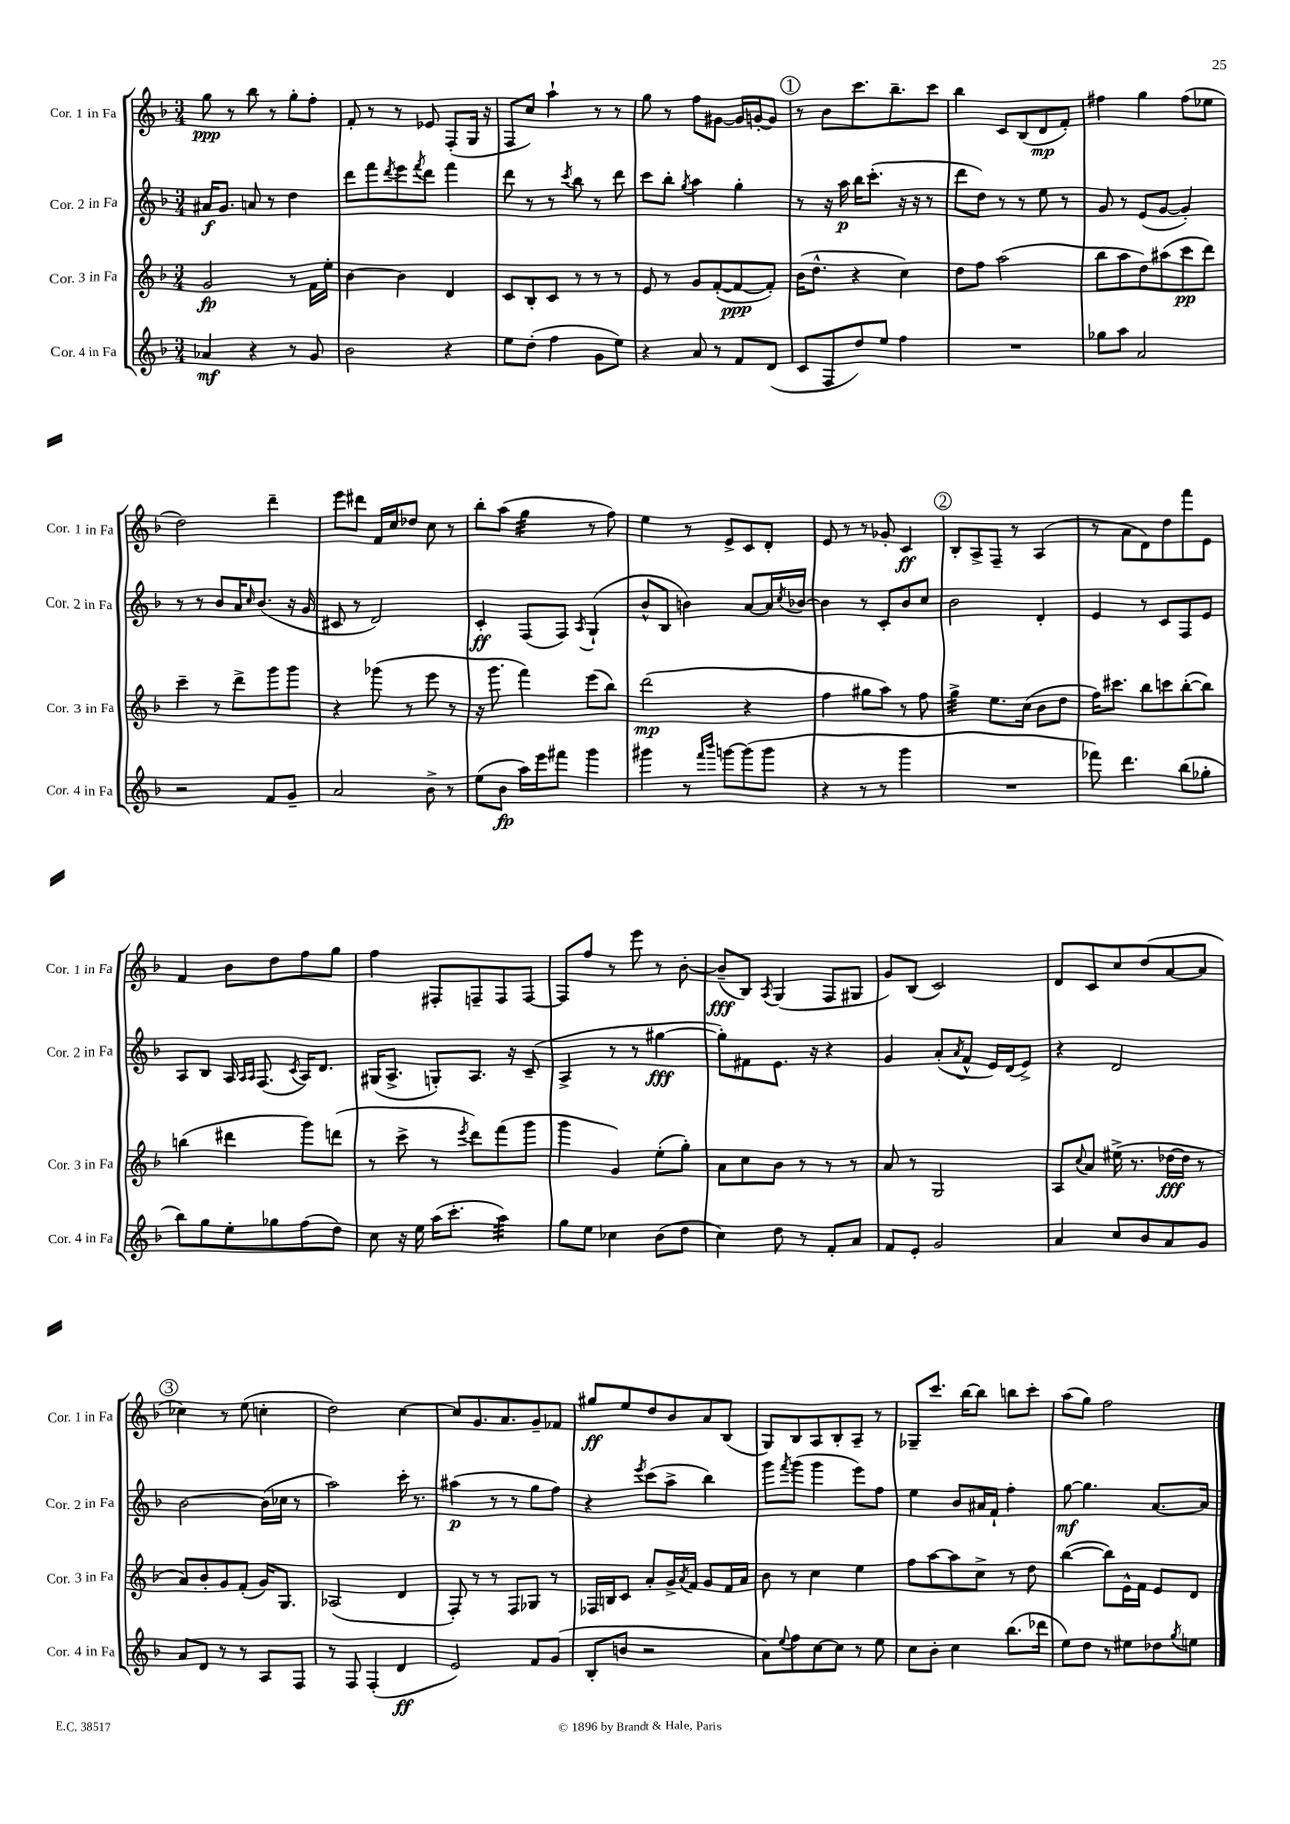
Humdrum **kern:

**kern	**kern	**kern	**kern
*staff4	*staff3	*staff2	*staff1
*clefG2	*clefG2	*clefG2	*clefG2
*k[b-]	*k[b-]	*k[b-]	*k[b-]
*M3/4	*M3/4	*M3/4	*M3/4
4a-/	2g/	16a#/LK	8gg\
.	.	8.g/J	.
.	.	.	8r
4r	.	8a/	8bb-\
.	.	8r	8r
8r	8r	4dd\	8gg'\L
8g/	16f\LL	.	8ff'\J
.	16ee'\JJ	.	.
=	=	=	=
2b-\	[4b-\	8ddd\L	8f'/
.	.	8fff\	8r
.	.	8qddd/	.
.	4b-\]	8eee\	8r
.	.	8qfff/	.
.	.	8ddd\J	8e-/
4r	4d/	4fff\	(8F'/L
.	.	.	16G/Jk
.	.	.	16r
=	=	=	=
8ee\L	8c/L	8ddd\	8F/L
(8dd'\J	8B-'/	8r	8cc/J)
4ff\	8c/J	8r	4aa`\
.	.	8qccc/	.
.	8r	8bb-\	.
8g\L	8r	8r	8r
8ee\J)	8r	8ddd\	8r
=	=	=	=
4r	8e/	8ccc\L	8gg\
.	8r	8bb-'\J	8r
.	.	8qgg/	.
8a/	8g/L	4aa\	8ff\L
8r	([8f'/	.	[8g#\J
8f/L	8f/_	4gg'\	16g#/]LL
.	.	.	[16g'/J
(8d/J	8f'/]J)	.	8g/]J
=	=	=	=
8c/L	(16b-\LK	8r	8r
.	8.dd^^\J	.	.
8F/	.	16r	8b-\L
.	.	16aa\	.
8dd/)	4r	16bb-\LK	8.ccc\
.	.	(8.ccc'\J	.
8ee/J	.	.	.
.	.	.	8.bb-~\
4ff\	4cc\)	16r	.
.	.	16r	.
.	.	8r	8ccc\J
=	=	=	=
2.r	8dd\L	8ddd\L	4bb-\
.	8ff\J	8dd\J)	.
.	(2aa\	8r	8c/L
.	.	8r	(8B-/
.	.	8ee\	8d/
.	.	8r	8f'/J)
=	=	=	=
8gg-\L	8bb-\L	8g/	4ff#\
8aa\J	8aa\	8r	.
2a/	8dd\)	(8e/L	4gg\
.	(8aa#\	[8g/J	.
.	8ccc\	4g'/])	(8ff#\L
.	8ddd\J)	.	8ee-\J
=	=	=	=
2r	4ccc~\	8r	2dd\)
.	.	8r	.
.	8r	8b-/L	.
.	8ddd^\L	16a/K	.
.	.	16qqcc/	.
.	.	(8.b-/J	.
8f/L	8ggg\	.	4ddd~\
8g~/J	8ggg\J	16r	.
.	.	16g/	.
=	=	=	=
2a/	4r	8c#/	8eee\L
.	.	8r	8ddd#\J
.	(8ggg-\	2d/)	16f/LL
.	.	.	16cc/J
.	8r	.	8dd-/J
8b-^\	8eee\	.	8cc\
8r	8r	.	8r
=	=	=	=
(8ee\L	16r	4c'/	8bb-'\L
.	8.ggg\	.	.
8b-\J	.	.	(8aa\J
16aa\LL)	4fff\)	(8F/L	4gg\
16eee\J	.	.	.
8fff#\J	.	8F/J)	.
.	.	8qA/	.
4ggg\	(8eee\L	(4G`/	8r
.	8bb-\J)	.	8ff\)
=	=	=	=
4ggg#\	(2ddd\	8b-^^/L	4ee\
.	.	8B-/J	.
8r	.	4b\)	8r
16qqfff/LL	.	.	.
16qqbbb-/JJ	.	.	.
[8ggg\L	.	.	8e^/L
(8ggg\]	4r	[8a/L	8c/
8ggg\J	.	16a/]L	8d'/J
.	.	8qcc/	.
.	.	[16b-/JJ	.
=	=	=	=
4r	4ff\	4b-\]	8e/
.	.	.	8r
8r	8gg#\L	8r	8r
8r	8aa\J)	8c'/L	8g-'/
4ggg\	8r	8b-/	4c/
.	8ff\	8cc/J	.
=	=	=	=
2.r	4gg^\	2b-\	8B-'/L
.	.	.	8A^/
.	8.ee\L	.	8F~/J
.	.	.	8r
.	(16cc\Jk	.	.
.	8b-\L	4d'/	(4A/
.	8dd\J	.	.
=	=	=	=
8fff-\)	16ff\LK)	4e/	8r
.	8.ccc#\J	.	.
4.ddd\	.	.	8a\L
.	8bb-\L	8r	8d\)
.	8ccc\	8c/L	8dd\
(8bb-\L	([8bb-'\	8F/	8fff\
8gg-'\J	8bb-\]J)	8e/J	8e\J
=	=	=	=
8bb-\L)	(4bb\	8A/L	4f/
8gg\	.	8B-/J	.
8ee'\	4ddd#\	16A/	8b-\L
.	.	16qqA/LL	.
.	.	16qqA/JJ	.
.	.	(8.F/	.
8gg-\	.	.	8dd\
.	.	8qc/	.
(8ff\	8ggg\L)	16A/LK)	8ff\
.	.	8.d/J	.
8dd\J)	(8ddd\J	.	8gg\J
=	=	=	=
8cc\	8r	(16G#/LK	4ff\
.	.	8.A^/J	.
16r	8ccc^\	.	.
16ee\	.	.	.
(16aa\LK	8r	8G'/L)	8F#'/L
8.ccc'\J	.	.	.
.	8qeee/	.	.
.	8ddd\L)	8.A/J	8F~/
4aa\)	(8fff\	.	8F/
.	.	16r	.
.	8ggg\J	(8c~/	[8F/J
=	=	=	=
8gg\L	4ggg\	4A^/	8F/]L
8ee\J	.	.	8ff/J
4cc-\	4g/)	8r	8r
.	.	8r	8eee\
(8b-\L	(8ee'\L	[4gg#\	8r
8dd\J	8gg'\J)	.	[8b-'\
=	=	=	=
4cc\)	8a\L	8gg#'\]L)	(8b-~/]L
.	8cc\	8f#\	8B-/J)
.	.	.	8qA/
8dd\	8b-\J	8.e\J	(4G/
8r	8r	.	.
.	.	16r	.
8f'/L	8r	4r	8F/L
8a/J	8r	.	8G#/J
=	=	=	=
8f/L	8a/	4g/	8g/L)
8e'/J	8r	.	(8B-/J
2g/	2G/	(8a'/L	2c/)
.	.	8qa/	.
.	.	8f^^/J	.
.	.	16e/LL)	.
.	.	(16d/J	.
.	.	8e^/J)	.
=	=	=	=
4a/	8A/L	4r	8d/L
.	8qqcc/	.	.
.	8a/J	.	8c/
8cc/L	(16ee#^\	2d/	8cc/
.	8.r	.	.
8b-/	.	.	(8dd/
8a/	[16dd-\LL	.	[8a/
.	16dd-\]JJ	.	.
8g/J	8r	.	8a/]J
=	=	=	=
8a/L	8a/L)	[2b-\	4cc-\)
8d/J	8b-'/	.	.
8r	8g/	.	8r
8r	(8f'/J	.	(8ee\
8A/L	16g/LK)	(16b-\]LL	4cc'\
.	8.G/J	16cc-\JJ	.
8F/J	.	8r	.
=	=	=	=
8r	(2A-/	2aa\)	2dd\)
8F/	.	.	.
(4F'/	.	.	.
4d/	4d/	16ccc'\	[4cc\
.	.	8.r	.
=	=	=	=
2e/)	8F'/)	(4aa#\	8cc/]L
.	8r	.	8.g/
.	8r	8r	.
.	.	.	8.a/
.	8F/L	8r	.
8f/L	8G-/J	8gg\L	8g~/
(8g/J	8r	8ff\J)	8f-/J
=	=	=	=
8B-'/L	16F-/LL	4r	8gg#/L
.	16B/J	.	.
8b/J	8c/J	.	8ee/
.	.	8qeee/	.
2r	8a'/L	(8ccc\L	8dd/
.	16g^/L	8aa^\J	8b-/
.	8qa/	.	.
.	16f/JJ	.	.
.	8g/L	4bb-\)	8a/
.	16f/L	.	(8B-/J
.	16a/JJ	.	.
=	=	=	=
8a\L)	8b-\	8ggg\L	8G/L)
8qqee/	.	8qfff/	.
8ff\	8r	(8ggg\J	8B-/
[8cc\	4cc\	4ggg\	8A/
8cc\]J	.	.	8B-'/
8r	4ee\	8eee\L)	8A~/J
8ee\	.	8ff\J	8r
=	=	=	=
8cc\L	8ff\L	4ee\	8G-~/L
8b-'\J	[8aa\	.	8.ccc/J
4cc\	8aa\]	8b-/L	.
.	.	.	[16bb-\LK
.	8cc^\J	16a#/L	8bb-\]J
.	.	16f`/JJ	.
(8.bb-\L	8r	4ff'\	8bb\L
.	8dd\	.	8ccc'\J
16ddd-\Jk	.	.	.
=	=	=	=
8ee\L)	([4bb-\	[8gg\	(8aa\L
8dd\J	.	4.gg\]	8gg\J)
8r	8bb-\]L)	.	2ff\
8ee#\L	16e^^\L	.	.
.	16f\JJ	.	.
8dd-\	8e/L	[8.a/L	.
8qgg/	.	.	.
8ee\J	8d/J	.	.
.	.	16a/]Jk	.
==	==	==	==
*-	*-	*-	*-
